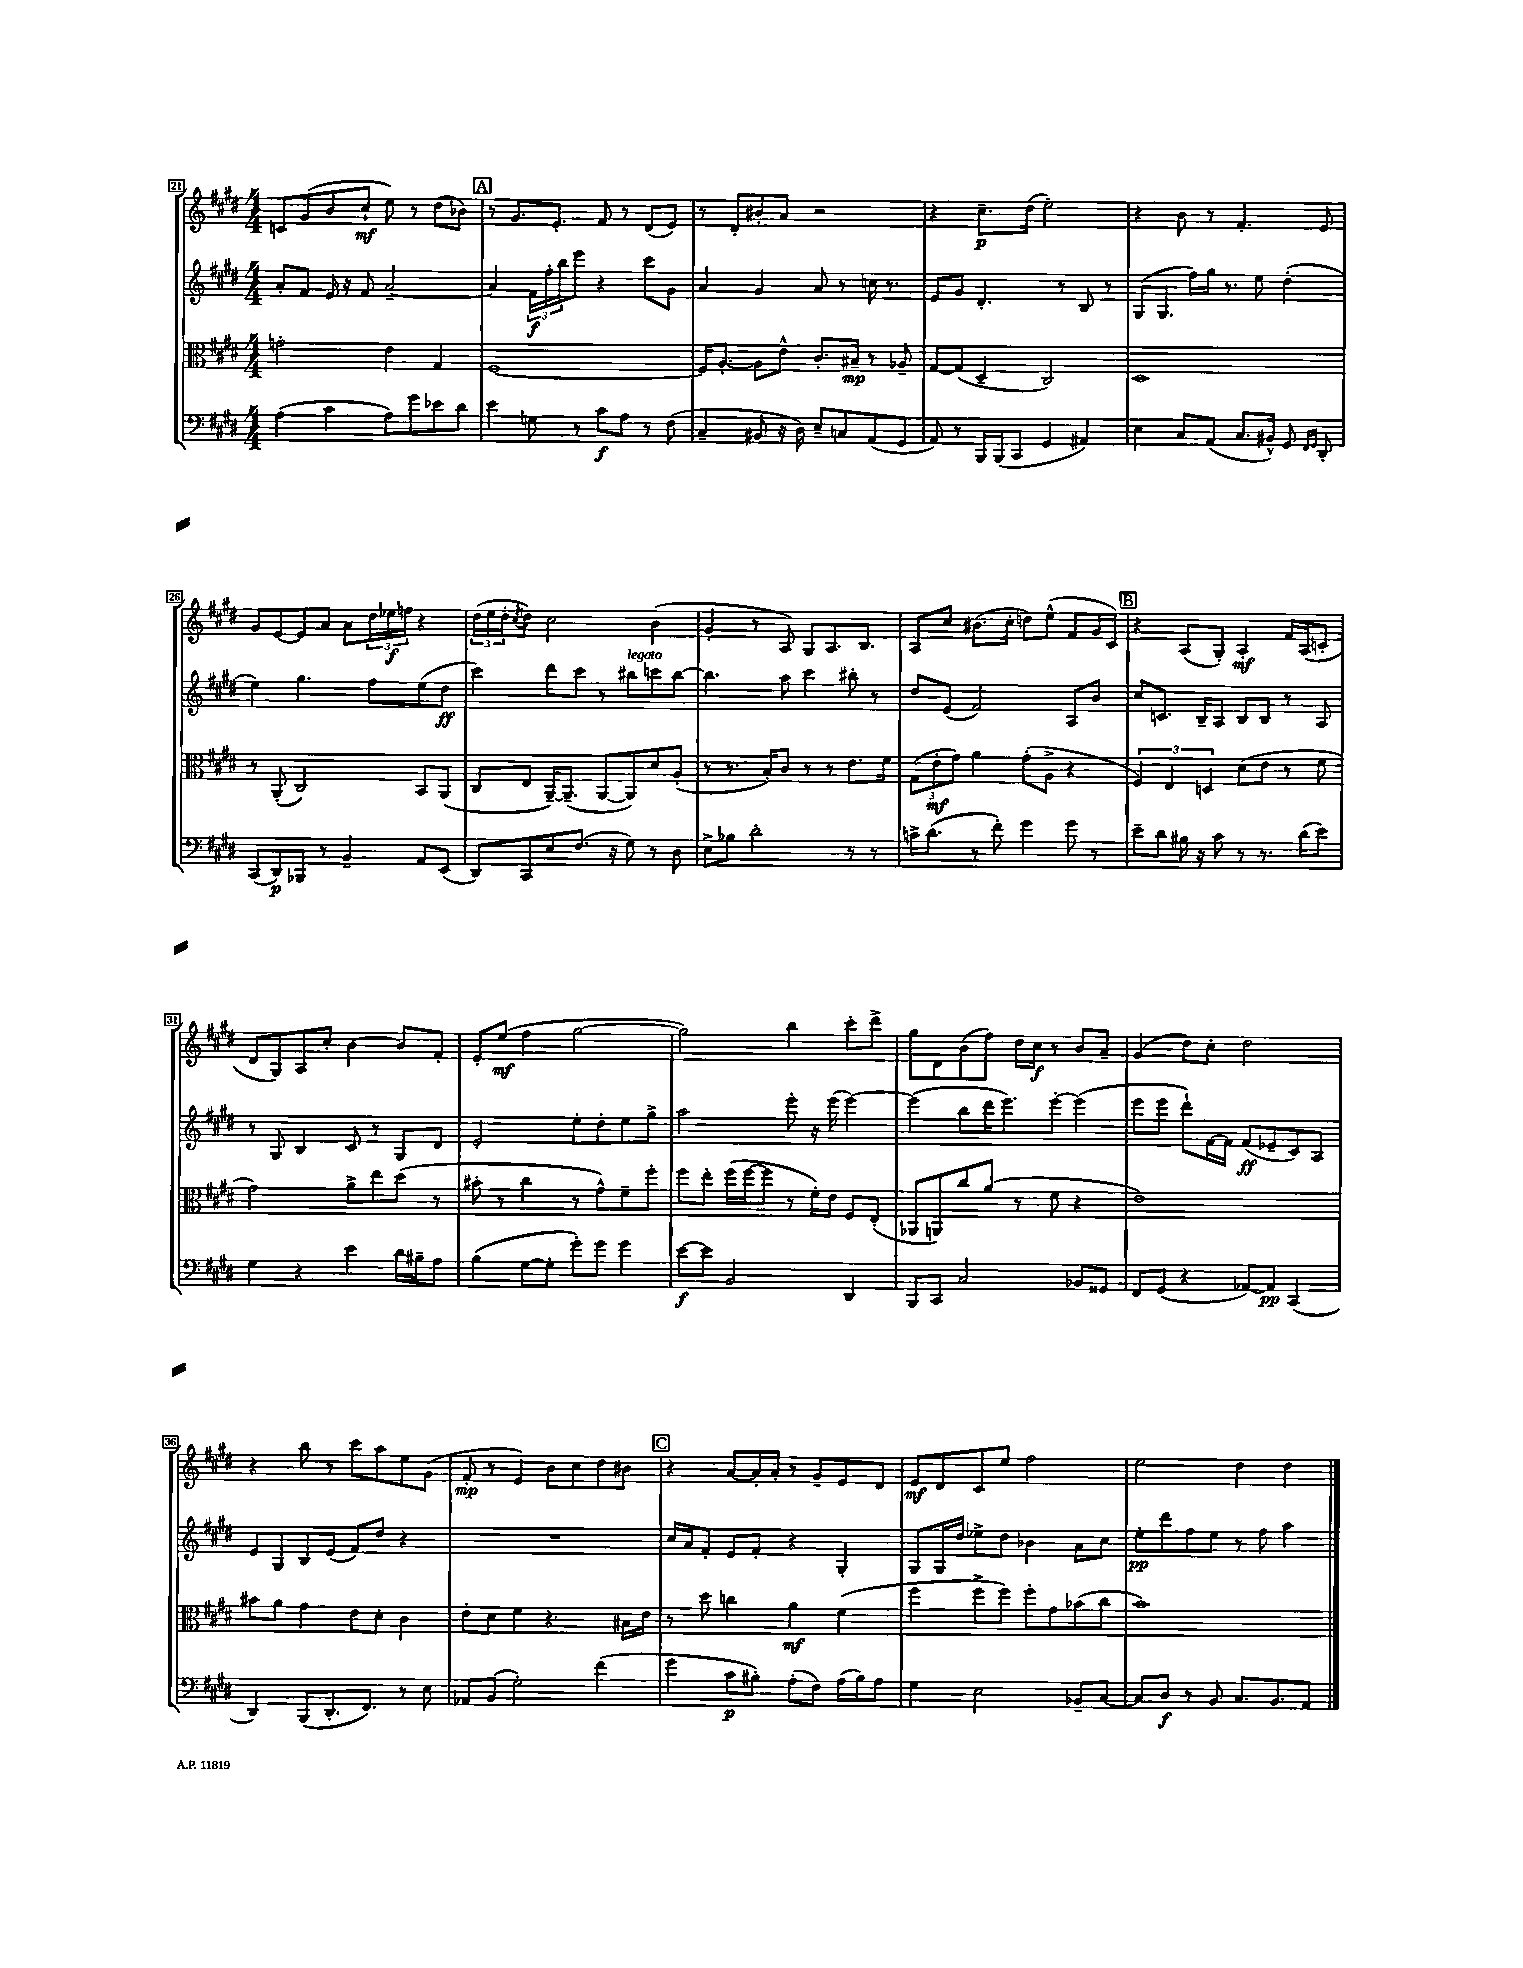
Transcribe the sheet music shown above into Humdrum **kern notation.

**kern	**kern	**kern	**kern
*staff4	*staff3	*staff2	*staff1
*clefF4	*clefC3	*clefG2	*clefG2
*k[f#c#g#d#]	*k[f#c#g#d#]	*k[f#c#g#d#]	*k[f#c#g#d#]
*M4/4	*M4/4	*M4/4	*M4/4
(4A	2g'	8a'	8c
.	.	8f#	(8g#
4c#	.	16e	8b
.	.	16r	.
.	.	8f#	8cc#`
8A)	4e	[2a~	8ee)
8g#	.	.	8r
8e-	4G#	.	(8dd#
8d#	.	.	8b-)
=	=	=	=
4e	[1F#	4a]	8r
.	.	.	8.g#
8G	.	24f#	.
.	.	24ff#'	.
.	.	.	8.e'
.	.	24bb	.
8r	.	8eee	.
8c#	.	4r	8f#
8A	.	.	8r
8r	.	8ccc#	(8d#
(8F#	.	8g#	8e)
=	=	=	=
4C#~	16F#]	4a	8r
.	[8.A'	.	.
.	.	.	8d#'
8BB#	8A]	4g#	8b#'
16r	8e^^	.	8a
16D#)	.	.	.
8E~	8.c#'	8a	2r
8C	.	8r	.
.	16B#~	.	.
(8AA	8r	16cc	.
.	.	8.r	.
8GG#	8A-~	.	.
=	=	=	=
8AA)	[8G#	8e	4r
8r	(8G#]	8g#	.
16BBB	4D#~	4.d#'	8.cc#~
(16BBB	.	.	.
8CC#	.	.	.
.	.	.	(16dd#
4GG#	2C#)	.	2ee')
.	.	8r	.
4AA#)	.	8B	.
.	.	8r	.
=	=	=	=
4E	1D#	(8G#	4r
.	.	8.G#	.
8C#	.	.	8b
.	.	16ff#)	.
(8AA	.	16gg#	8r
.	.	8.r	.
8.C#	.	.	4.f#'
.	.	8ee	.
16BB#^^)	.	.	.
8GG#	.	(4dd#'	.
16qqFF#	.	.	.
16qqGG#	.	.	.
8DD#'	.	.	8e
=	=	=	=
(8CC#	8r	4ee)	8g#
8DD#)	(8AA'	.	[8e
8BBB-	2C#)	4.gg#	8e]
8r	.	.	8a
4BB~	.	.	8a
.	.	8ff#	24dd#
.	.	.	24ee-
.	.	.	24ff
8AA	8BB	(8ee	4r
(8EE	(8AA	8dd#	.
=	=	=	=
8DD#)	8C#	4ccc#)	(24dd#
.	.	.	24ee
.	.	.	24dd#'
.	.	.	8qcc#
8CC#	8E	.	8dd#)
8E	[16AA~)	8ddd#	2cc#
.	(8.AA~]	.	.
(8.F#	.	8ccc#	.
.	[8AA	8r	.
16r	.	.	.
8G#)	8AA])	8bb#	.
8r	8d#	8ccc	(4b
8D#	(8A'	[8bb#	.
=	=	=	=
8E^	8r	4.bb#]	4g#'
8B-	8.r	.	.
2d#'	.	.	8r
.	16B')	.	.
.	8c#	8aa	8A)
.	8r	4ccc#	8G#
.	8r	.	8.A
8r	8.e	8bb#'	.
.	.	.	8.B
8r	.	8r	.
.	16f#	.	.
=	=	=	=
16c^	(12G#	8dd#	8A
(8.d#	.	.	.
.	12e'	.	.
.	.	(8e	8cc#
.	12g#)	.	.
8r	4a	2f#)	(8.b#
8f#')	.	.	.
.	.	.	16cc#'
4g#	(8g#'	.	8dd)
.	8A^	.	(8ee^^
8g#	4r	8A	8f#
8r	.	8b	16g#
.	.	.	16c#)
=	=	=	=
8e~	6F#)	8cc#	4r
8d#	.	8.c	.
.	6E	.	.
16B#	.	.	(8A
16r	.	16B~	.
.	6D	.	.
8c#	.	8A	8G#')
8r	(8d#	8B	4A'
8.r	8e	8B	.
.	8r	8r	16f#
(16d#	.	.	(16A
8e)	8f#	8A	8c'
=	=	=	=
4G#	2g#)	8r	8d#
.	.	8G#	8G#)
4r	.	4B	8A
.	.	.	8cc#'
4e	8a^	8c#	[4b
.	8ee	8r	.
16d#	(8dd#	8G#	8b]
16B#~	.	.	.
8A	8r	8d#	8f#'
=	=	=	=
(4B	8b#'	2e'	8e'
.	8r	.	(8ee
[8G#	4cc#	.	4ff#
8G#']	.	.	.
8g#')	8r	8ee'	[2gg#
8g#	8g#^^)	8dd#'	.
4g#	8f#~	8ee	.
.	8ff#'	8gg#^	.
=	=	=	=
[8e	8ff#	2aa	2gg#])
8e]	8ee'	.	.
2BB	(16ff#	.	.
.	[16ff#	.	.
.	8ff#]	.	.
.	8r	8eee'	4bb
.	16f#')	16r	.
.	16e	(16eee	.
4DD#	8F#	[4eee)	8ccc#'
.	(8E'	.	8ddd#^
=	=	=	=
8BBB	8AA-	(4eee]	8gg#
8CC#	8AA)	.	8d#
2C#	8cc#	8bb	(8b
.	(8a	16ddd#	8ff#)
.	.	8.eee)	.
.	8r	.	16dd#
.	.	.	16cc#
.	8f#	[8eee'	8r
8BB-	4r	(4eee]	8b
8GG##	.	.	8a~
=	=	=	=
8FF#	1e)	8eee	(4g#
(8GG#	.	8eee	.
4r	.	8ddd#`)	8dd#)
.	.	[16f#	8cc#'
.	.	16f#]	.
[8AA-)	.	(8f#	2dd#
8AA-]	.	8e-~	.
(4CC#	.	8c#)	.
.	.	8A	.
=	=	=	=
4DD#)	8b#	8e	4r
.	8a	8G#	.
(8BBB	4g#	8B	8bb
8.DD#'	.	(8e	8r
.	8e	8f#)	8ccc#
8.FF#)	.	.	.
.	8d#'	8dd#	8aa
8r	4c#	4r	8ee
8E	.	.	(8g#
=	=	=	=
8AA-	8e'	1r	8f#'
(8BB	8d#	.	8r
2G#')	4f#	.	4e)
.	4.r	.	8b
.	.	.	8cc#
(4f#	.	.	8dd#
.	16B#	.	8b#
.	16e	.	.
=	=	=	=
4g#	8r	16cc#	4r
.	.	16a	.
.	8dd#	8f#'	.
8c#	4cc	8e	[8a
8B#')	.	8f#'	16a']
.	.	.	16a'
(8A'	4a	4r	8r
8F#)	.	.	8g#~
(16A	(4f#	4G#'	8e
16B#)	.	.	.
8A	.	.	8d#
=	=	=	=
4G#	4ff#	8G#	8e
.	.	16G#	8d#
.	.	16dd#	.
2E	8ff#^	8ee-^	8c#
.	8ff#)	8dd#	8ee
.	8ff#'	4b-	2ff#
.	8g#	.	.
8BB-~	(8b-	8a	.
[8C#	8cc#	8cc#	.
=	=	=	=
8C#]	1b)	8ee'	2ee
8D#	.	8ddd#	.
8r	.	8ff#	.
8BB	.	8ee	.
8.C#	.	8r	4dd#
.	.	8ff#	.
8.BB	.	.	.
.	.	4aa	4dd#
8AA	.	.	.
==	==	==	==
*-	*-	*-	*-
